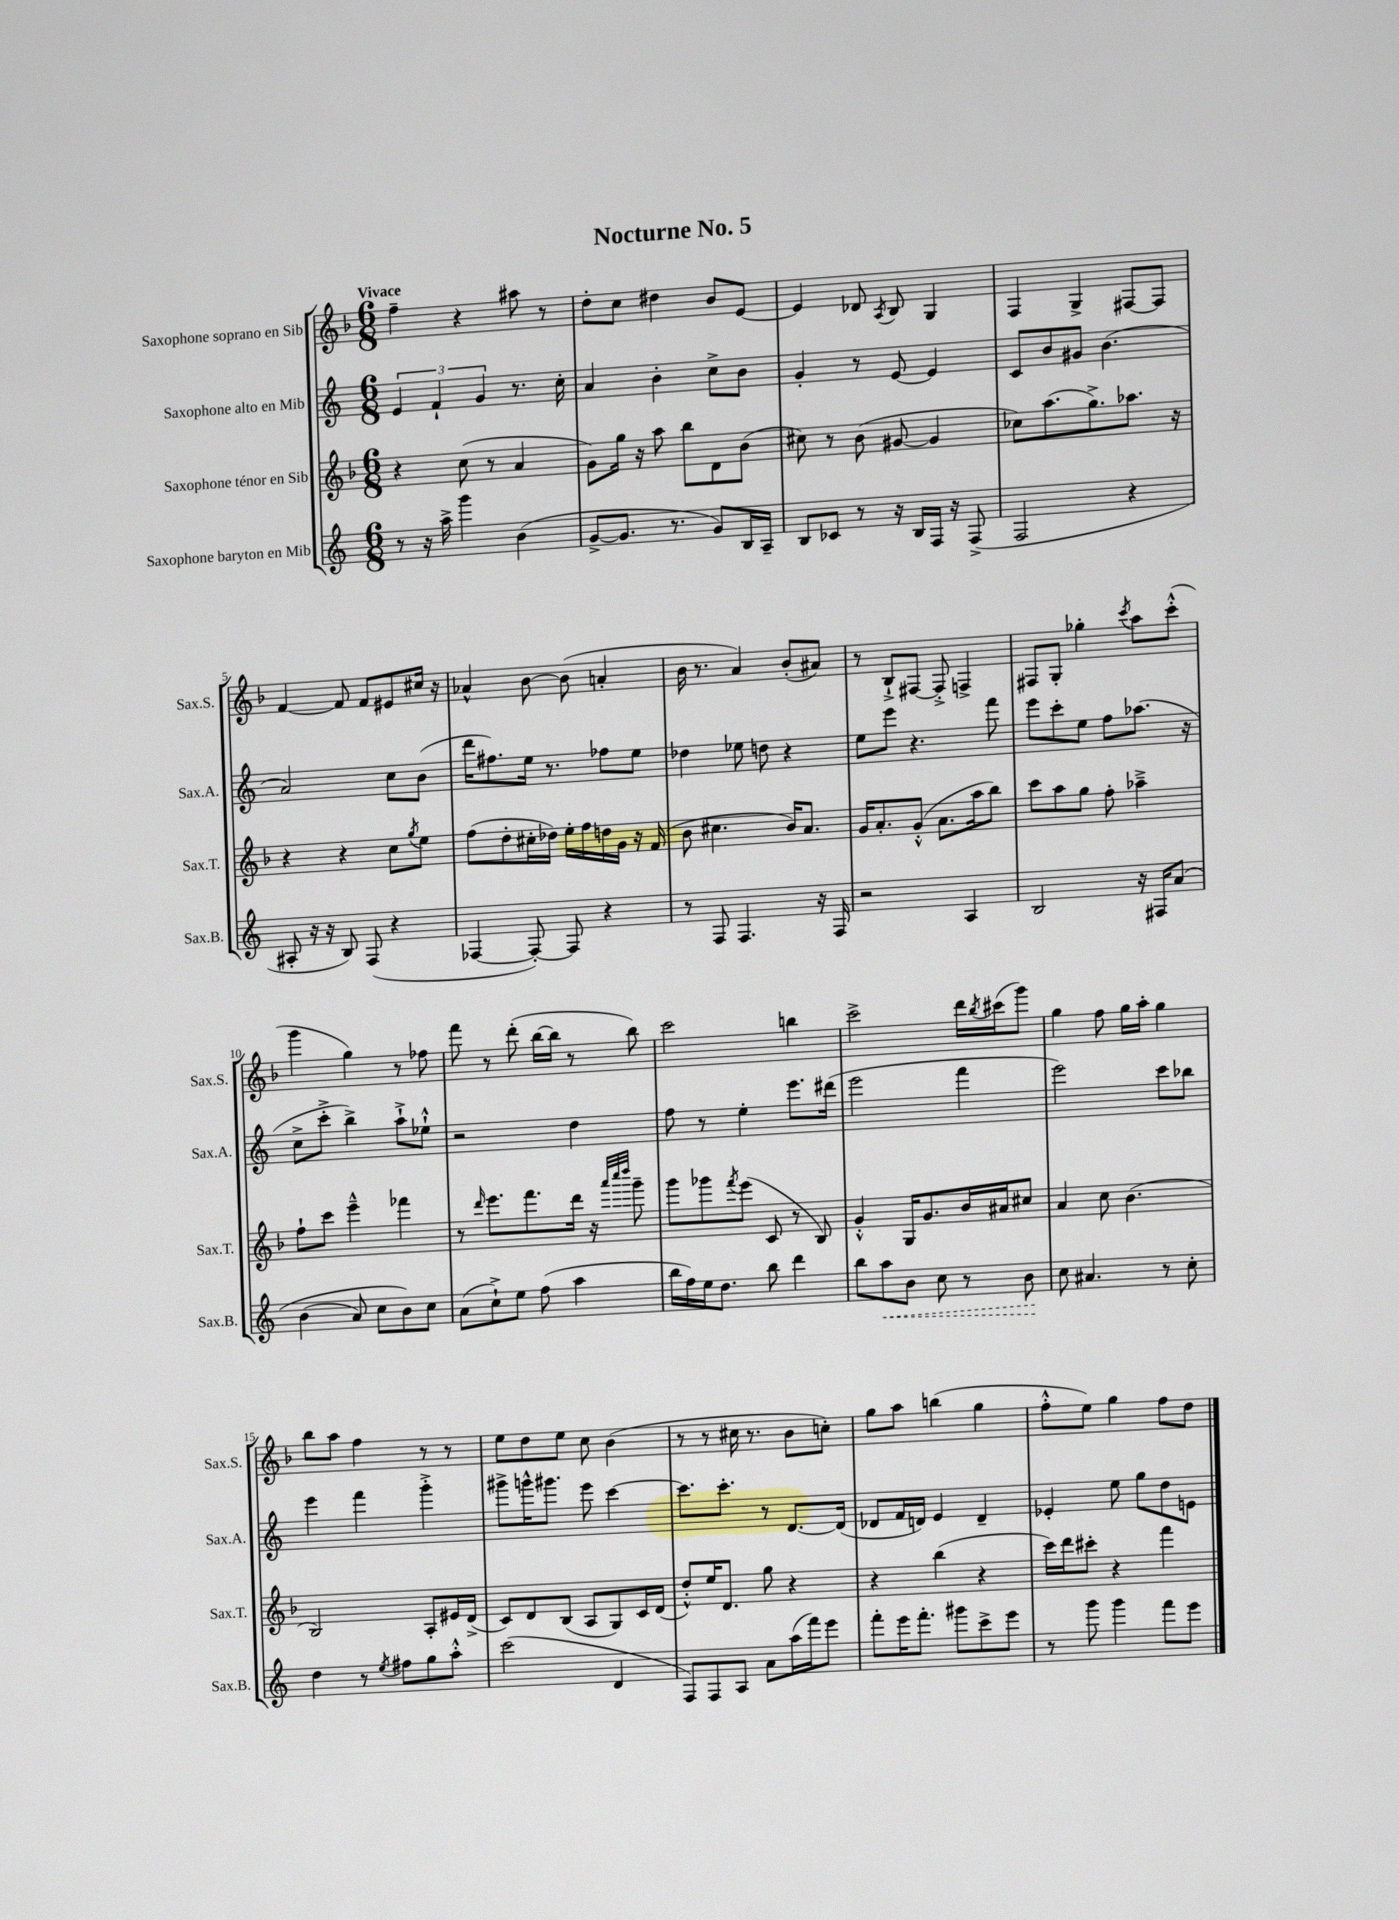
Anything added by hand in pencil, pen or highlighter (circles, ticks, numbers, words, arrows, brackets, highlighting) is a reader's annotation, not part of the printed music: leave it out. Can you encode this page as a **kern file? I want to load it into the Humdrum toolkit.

**kern	**kern	**kern	**kern
*staff4	*staff3	*staff2	*staff1
*clefG2	*clefG2	*clefG2	*clefG2
*k[]	*k[b-]	*k[]	*k[b-]
*M6/8	*M6/8	*M6/8	*M6/8
8r	4r	6e	4ff~
16r	.	.	.
.	.	6f`	.
16aa^	.	.	.
4ggg	(8cc	.	4r
.	.	6g	.
.	8r	.	.
(4b	4a	8.r	8aa#
.	.	.	8r
.	.	16cc'	.
=	=	=	=
[8g^	8g)	4a	8dd'
8.g]	16gg	.	8cc
.	16r	.	.
.	8aa	4b'	4dd#
8.r	.	.	.
.	8bb-	.	.
8g)	8d	8cc^	8b-
16B	(8b-	8b	[8e
16A~	.	.	.
=	=	=	=
8B	8cc#)	4g'	4e]
8c-	8r	.	.
8r	(8b-	8r	8d-
.	.	.	8qA
16r	[8g#	[8e	8B-
16B	.	.	.
16F	4g#]	4e]	4G
16r	.	.	.
(8F^	.	.	.
=	=	=	=
2F	8cc-)	8c	4F
.	(8.aa	8b	.
.	.	8g#	4G^
.	8.gg^)	.	.
.	.	(4.b	.
4r	8.aa-	.	[8F#
.	.	.	8F#]
.	16r	.	.
=	=	=	=
8A#'	4r	2a)	[4f
16r	.	.	.
16r	.	.	.
8B)	4r	.	8f]
(8F	.	.	8f
4r	8cc	8cc	8e#
.	8qgg	.	.
.	8ee	(8b	16cc#
.	.	.	16r
=	=	=	=
[4F-	(8ff	16ddd	4a-^^
.	.	8.ff#)	.
.	8dd'	.	.
8F-'_)	16cc#'	16ee	[8b-
.	16dd-)	8.r	.
8F-]	16ee'	.	(8b-]
.	16ff	.	.
4r	16dd	8ff-	4a'
.	16g	.	.
.	16r	8ee	.
.	(16f	.	.
=	=	=	=
8r	8b-	4dd-	16b-
.	.	.	8.r
8F	4.cc#	.	.
4.F	.	8ee-	4a)
.	.	8dd	.
.	16b-)	4r	(8b-'
.	8.a	.	.
16r	.	.	8a#)
16F	.	.	.
=	=	=	=
2r	16g	8ee	8r
.	8.a'	.	.
.	.	8eee	8B-`^
.	(8g'^^	4.r	[8F#
.	8.a	.	8F#'^]
4A	.	.	4F^
.	16aa	.	.
.	8bb-)	8fff	.
=	=	=	=
2B	8ccc	8eee	8F#
.	8aa	8ccc'	8G'
.	8gg	8ee	4gg-'
.	8ff'	8ff	.
.	.	.	8qccc
16r	4aa-~^	(8.aa-	8aa
16F#	.	.	.
&(8a	.	.	(8ccc'^^
.	.	16r	.
=	=	=	=
(4b	8ff`	8cc^	4ggg
.	8ccc	8ccc'^	.
8a)	4eee~^^	4bb^)	4gg)
8cc	.	.	.
8b&)	4fff-	8aa`^	8r
8cc	.	8ee-`^^	8ff-
=	=	=	=
(8a	8r	2r	8fff
.	16qqddd	.	.
8cc`^)	8.eee	.	8r
8ee	.	.	(8ddd'
.	8.fff	.	.
(8ff	.	.	[16bb-
.	.	.	16bb-]
4aa	16ddd	4dd	8r
.	16r	.	.
.	32qqaaa	.	.
.	32qqcccc	.	.
.	32qqdddd	.	.
.	8ggg~	.	8bb-)
=	=	=	=
16bb	8ggg	8ff	2ccc
16ff)	.	.	.
16ee	8ggg-	8r	.
8.dd	.	.	.
.	8qfff	.	.
.	(8eee	4ee'	.
8bb	8c	.	.
4ddd	8r	8.eee	4bb
.	8B-)	.	.
.	.	(16ddd#	.
=	=	=	=
8bb	4g'^^	2eee	2ccc^
8aa	.	.	.
8b	16G	.	.
.	8.g	.	.
8cc	.	.	.
8r	16b-	4fff	16ddd
.	.	.	8qbb-
.	16a#	.	(16ccc#
8b	8cc#	.	8ggg)
=	=	=	=
8cc	4a	2eee)	4gg
4.a#	.	.	.
.	8cc	.	8ff
.	(4.b-	.	16gg
.	.	.	16aa'
8r	.	8ccc	4gg
8cc'	.	8bb-	.
=	=	=	=
4dd	2B-)	4eee	8bb-
.	.	.	8aa
8r	.	4fff	4ff
8qee	.	.	.
8ff#	.	.	.
8gg	8A'	4ggg'^	8r
8aa'^^	16e#	.	8r
.	(16d^	.	.
=	=	=	=
(2ccc	8c)	8ggg#^	8ee
.	8d	16ggg^^	8dd
.	.	8.ggg#	.
.	(8B-	.	8ee
.	8A	8eee	8cc
4d	8G)	[4ccc	(4b-
.	16c	.	.
.	(16d	.	.
=	=	=	=
8F)	8dd'^^)	8.ccc]	8r
8F	16ee	.	8r
.	8.d	8.ccc'	.
8A	.	.	16cc#
.	.	.	8.r
8a	8gg	8r	.
(16aa	4r	[8.d	8b-
16fff)	.	.	.
8eee	.	.	8cc')
.	.	(16d]	.
=	=	=	=
8fff'	4r	8d-	8gg
16eee	.	16f	8aa
8.fff'	.	16d)	.
.	(4bb-	4e	(4bb
8ggg#	.	.	.
8ccc^	4r	4d~	4gg
8eee	.	.	.
=	=	=	=
8r	16ccc)	4e-'	8ff'^^
.	16ddd	.	.
8ggg	8ccc#'	.	8ee)
4ggg	4r	8ee	4gg
.	.	8gg	.
8fff	4fff	8dd	8ff
8eee	.	8e	8dd
==	==	==	==
*-	*-	*-	*-
